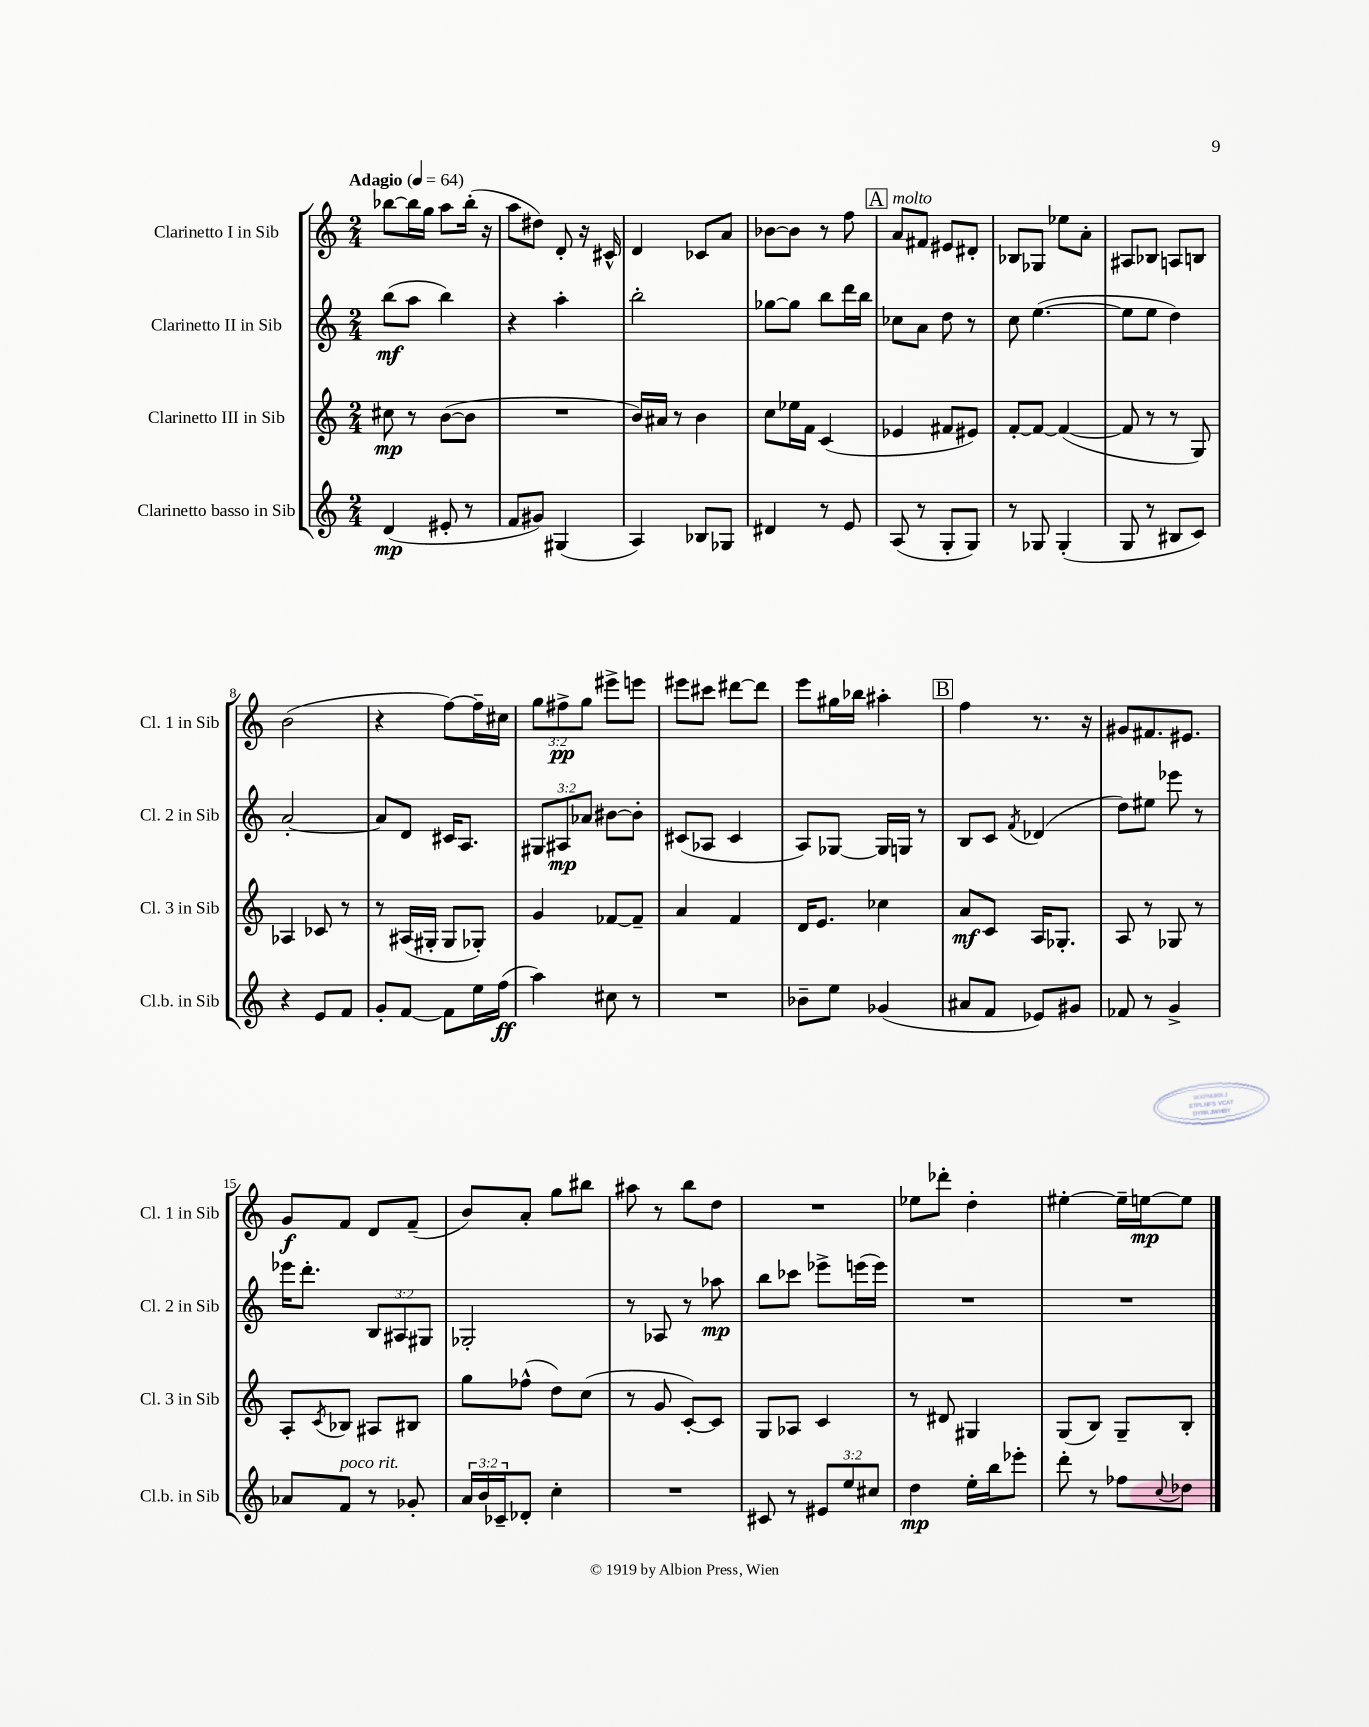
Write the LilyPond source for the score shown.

<<
\new StaffGroup <<
\new Staff = "s0" \with { instrumentName = "Clarinetto I in Sib" shortInstrumentName = "Cl. 1 in Sib" } {
    \clef treble \key c \major \numericTimeSignature \time 2/4 \override Staff.TupletNumber.text = #tuplet-number::calc-fraction-text \tempo "Adagio" 4 = 64
    bes''8~ bes''16 g''16 a''8 bes''16-.( r16 |
    a''8 dis''8) d'8-. r16 cis'16-^ |
    d'4 ces'8 a'8 |
    bes'8~ bes'8 r8 f''8 |
    \mark \markup { \box "A" } a'8^\markup { \italic "molto" } fis'8 eis'8 dis'8-. |
    bes8 ges8 ees''8 a'8-. |
    ais8 bes8 a8 b8 |
    b'2( |
    r4 f''8~) f''16-- cis''16 |
    \tuplet 3/2 { g''8 fis''8->\pp g''8 } eis'''8-> e'''8 |
    eis'''8 cis'''8 dis'''8~ dis'''8 |
    e'''8 gis''16 bes''16 ais''4-. |
    \mark \markup { \box "B" } f''4 r8. r16 |
    gis'8 fis'8. eis'8. |
    g'8\f f'8 d'8 f'8--( |
    b'8) a'8-. g''8 bis''8 |
    ais''8 r8 b''8 d''8 |
    R2 |
    ees''8 des'''8-. d''4-. |
    eis''4~-. eis''16-- e''16~\mp e''8 \bar "|." |
}
\new Staff = "s1" \with { instrumentName = "Clarinetto II in Sib" shortInstrumentName = "Cl. 2 in Sib" } {
    \clef treble \key c \major \numericTimeSignature \time 2/4 \override Staff.TupletNumber.text = #tuplet-number::calc-fraction-text
    b''8\mf( a''8 b''4) |
    r4 a''4-. |
    b''2-. |
    ges''8~ ges''8 b''8 d'''16 b''16 |
    \mark \markup { \box "A" } ces''8 a'8 d''8 r8 |
    c''8 e''4.~( |
    e''8 e''8 d''4) |
    a'2~-. |
    a'8 d'8 cis'16 a8. |
    \tuplet 3/2 { gis8 ais8\mp aes'8 } bis'8~ bis'8-. |
    cis'8( aes8 cis'4 |
    a8) ges8~ ges16 g16 r8 |
    \mark \markup { \box "B" } b8 c'8 \acciaccatura { f'8 } des'4( |
    d''8) eis''8 ees'''8 r8 |
    ees'''16 d'''8.-. \tuplet 3/2 { b8 ais8 gis8 } |
    ges2-. |
    r8 aes8 r8 aes''8\mp |
    b''8 ces'''8 ees'''8-> e'''16( e'''16) |
    R2 |
    R2 \bar "|." |
}
\new Staff = "s2" \with { instrumentName = "Clarinetto III in Sib" shortInstrumentName = "Cl. 3 in Sib" } {
    \clef treble \key c \major \numericTimeSignature \time 2/4
    cis''8\mp r8 b'8~( b'8 |
    R2 |
    b'16) ais'16 r8 b'4 |
    c''8 ees''16 f'16 c'4( |
    \mark \markup { \box "A" } ees'4 fis'8 eis'8) |
    f'8~-. f'8~ f'4~( |
    f'8 r8 r8 g8) |
    aes4 ces'8 r8 |
    r8 ais16( gis16-. gis8 ges8-.) |
    g'4 fes'8~ fes'8-- |
    a'4 f'4 |
    d'16 e'8. ces''4 |
    \mark \markup { \box "B" } a'8\mf c'8 a16 ges8.-. |
    a8 r8 ges8 r8 |
    a8-. \acciaccatura { c'8 } bes8 ais8 bis8 |
    g''8 fes''8-^( d''8) c''8( |
    r8 g'8 c'8~-.) c'8 |
    g8 aes8 c'4 |
    r8 dis'8 gis4 |
    g8( b8) g8-- b8-. \bar "|." |
}
\new Staff = "s3" \with { instrumentName = "Clarinetto basso in Sib" shortInstrumentName = "Cl.b. in Sib" } {
    \clef treble \key c \major \numericTimeSignature \time 2/4 \override Staff.TupletNumber.text = #tuplet-number::calc-fraction-text
    d'4\mp( eis'8-. r8 |
    f'8 gis'8) gis4( |
    a4) bes8 ges8 |
    dis'4 r8 e'8 |
    \mark \markup { \box "A" } a8( r8 g8-. g8) |
    r8 ges8 ges4-.( |
    g8 r8 bis8 c'8) |
    r4 e'8 f'8 |
    g'8-. f'8~ f'8 e''16 f''16\ff( |
    a''4) cis''8 r8 |
    R2 |
    bes'8-- e''8 ges'4( |
    \mark \markup { \box "B" } ais'8 f'8 ees'8) gis'8 |
    fes'8 r8 g'4-> |
    aes'8 f'8^\markup { \italic "poco rit." } r8 ges'8-. |
    \tuplet 3/2 { a'16 b'16 ces'16-- } des'8-. c''4-. |
    R2 |
    cis'8 r8 \tuplet 3/2 { eis'8 e''8 cis''8 } |
    d''4\mp e''16-. b''16 ees'''8-. |
    d'''8-. r8 fes''8 \appoggiatura { c''8 } des''8 \bar "|." |
}
>>
>>
